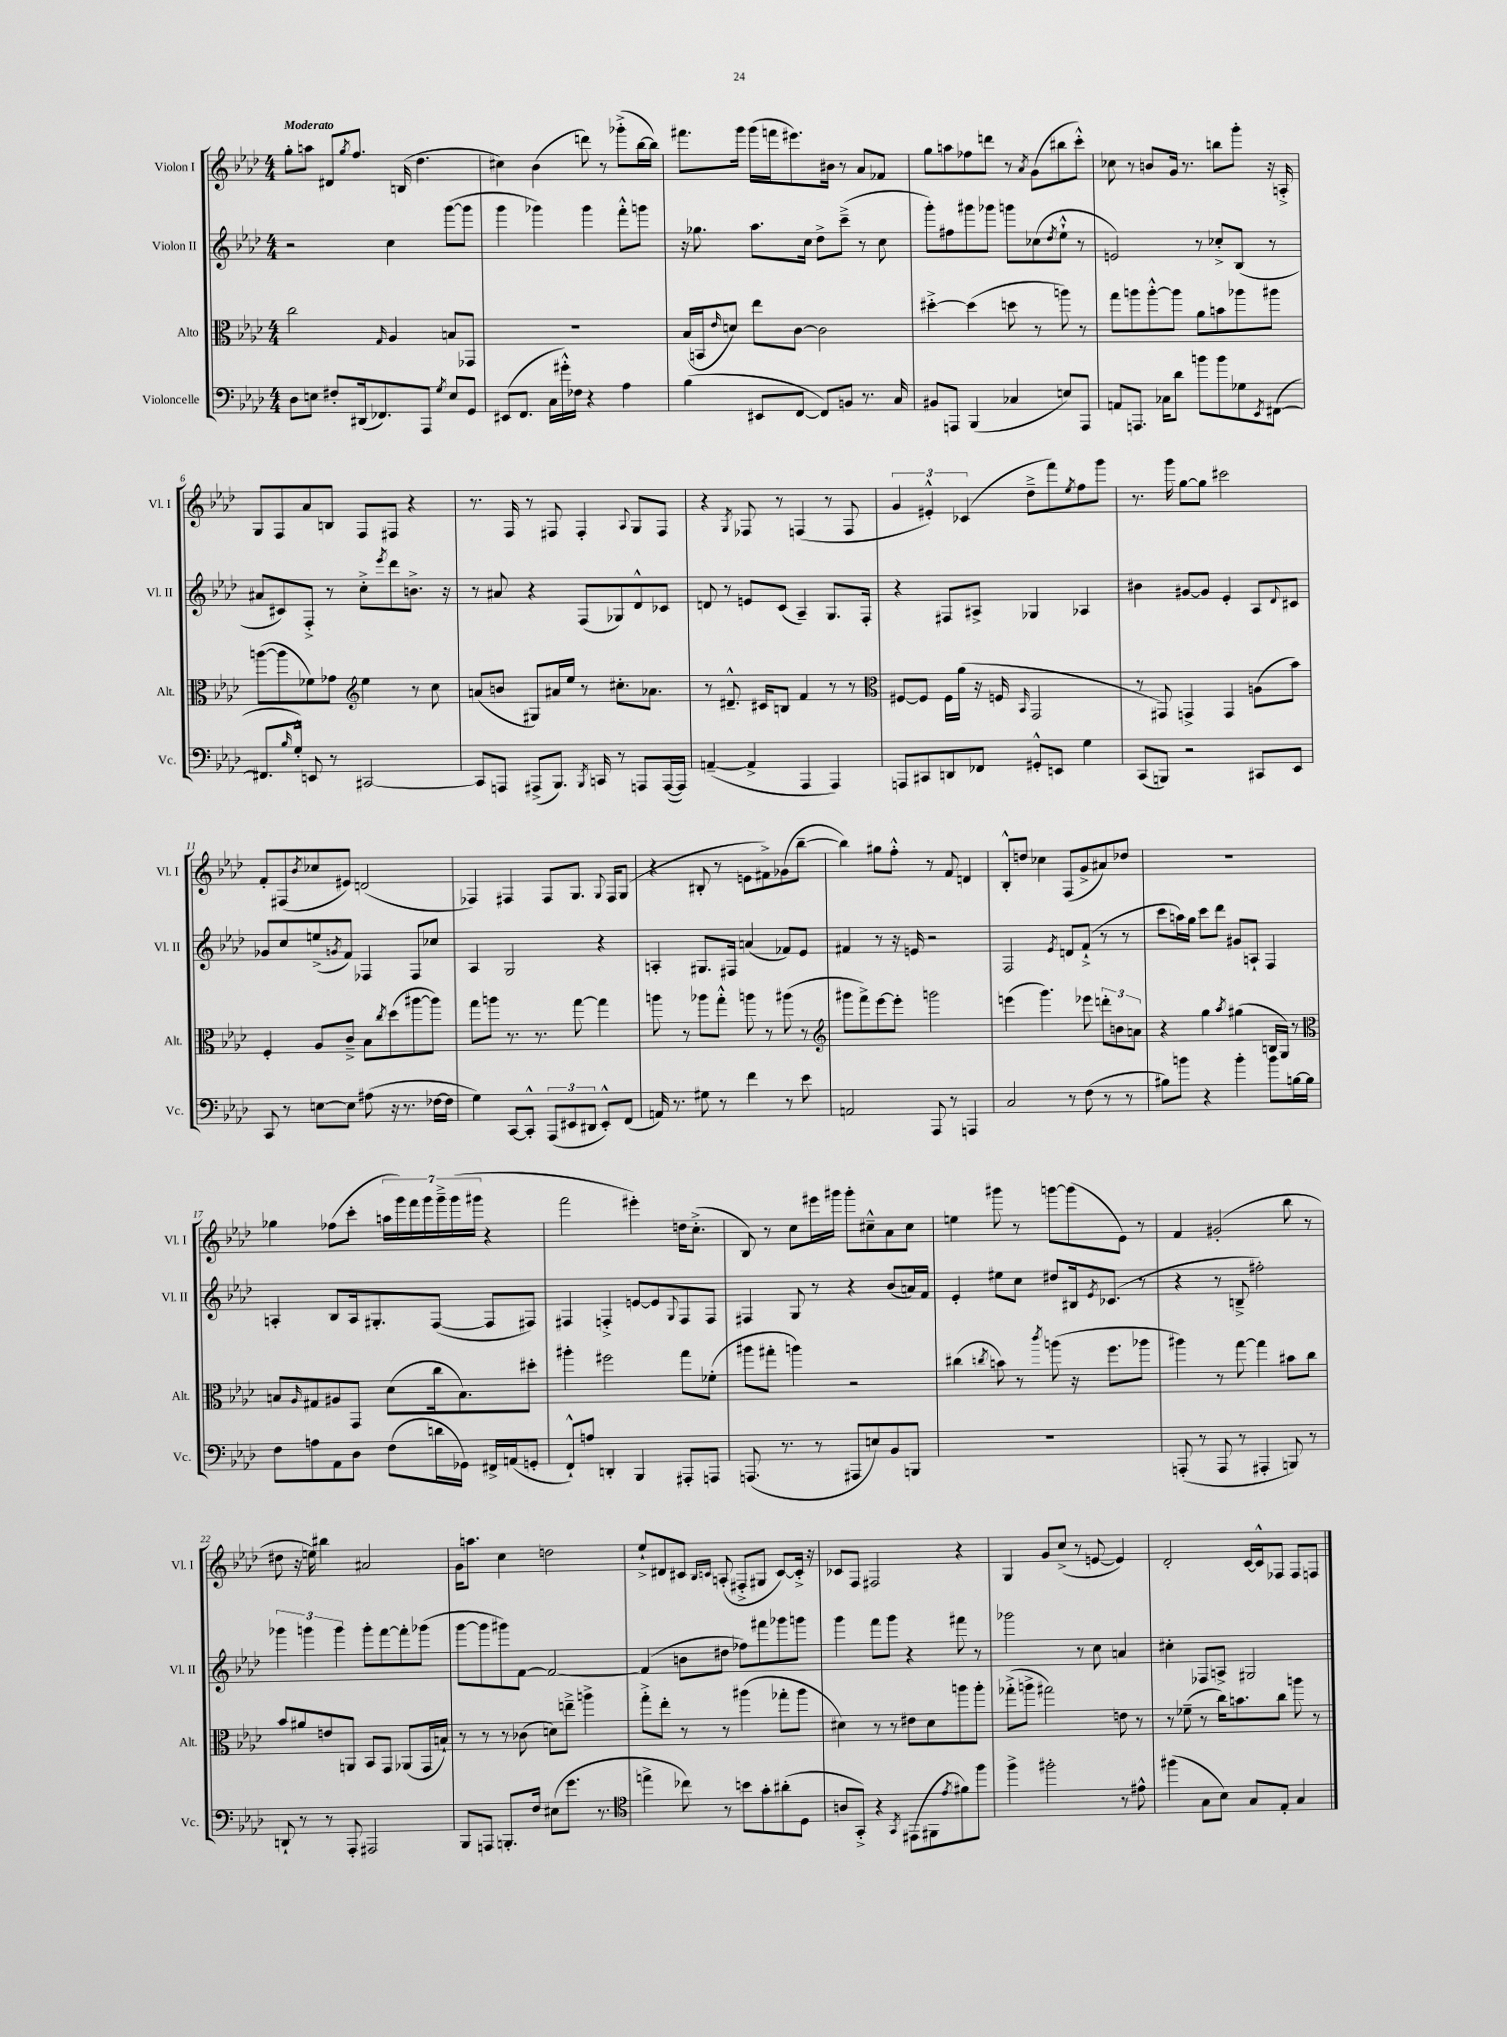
<<
\new StaffGroup <<
\new Staff = "s0" \with { instrumentName = "Violon I" shortInstrumentName = "Vl. I" } {
    \clef treble \key aes \major \numericTimeSignature \time 4/4 \tempo "Moderato"
    g''8-. a''8 dis'8 \acciaccatura { g''8 } f''8. b16( des''4. |
    cis''4) bes'4( d'''8) r8 ges'''8-.->( bes''16~ bes''16) |
    fis'''8. g'''16 g'''16( f'''16 eis'''8.) bis'16 r8 aes'8 fes'8 |
    g''8 a''8 fes''8 d'''8 r8 \acciaccatura { aes'8 } g'8( bis''8 c'''8-.-^) |
    ces''8 r8 b'8 g'16 r8. b''8 g'''8-. r16 a16-.-> |
    g8 f8 aes'8 b8 f8 fis8 r4 |
    r8. f16 r8 fis8 fis4-. \appoggiatura { aes8 } g8 fis8 |
    r4 \acciaccatura { g8 } fes8 r8 f4( r8 f8 |
    \tuplet 3/2 { g'4 eis'4-.-^) ces'4( } des''8---> f'''8) \acciaccatura { ees''8 } f''8 g'''8 |
    r8. g'''16 g''8~ g''8 cis'''2 |
    f'8-. fis8( \acciaccatura { bes'8 } ces''8 eis'8) d'2( |
    fes4) fis4 fis8 g8. \appoggiatura { g8 } fis16 g8( |
    r4 bis8-. r8 e'8 fis'8->) ges'8( bes''8~-- |
    bes''4) gis''8 f''8-.-^ r8 f'8 d'4 |
    bes8-.-^ d''8 ces''4 f8( g'8-> ais'8) des''8 |
    R1 |
    ges''4 fes''8( c'''8-. \tuplet 7/4 { a''16 g'''16) f'''16 g'''16 g'''16---> g'''16( gis'''16 } r4 |
    f'''2 eis'''4-.) d''16 c''8.-.->( |
    bes8) r8 c''8 eis'''16 gis'''16 gis'''8-. cis''8---^ aes'8 cis''8 |
    e''4 gis'''8 r8 g'''8~ g'''8( ees'8) r8 |
    f'4 gis'2-.( bes''8 r8 |
    dis''8 r16 e''16) bis''4 ais'2 |
    g'16 a''8. c''4 d''2 |
    ees''8-!-> dis'8 cis'8 \grace { bes16 c'16 } a8-.( fis8-.-> gis8 c'8~) c'16-.-> r16 |
    ces'8 f8 fis2 r4 |
    g4 g'8 c''8->( r8 e'8~ e'4) |
    des'2-. c'16~ c'16-^ fes8 fes8 f8 \bar "|." |
}
\new Staff = "s1" \with { instrumentName = "Violon II" shortInstrumentName = "Vl. II" } {
    \clef treble \key aes \major \numericTimeSignature \time 4/4
    r2 c''4 g'''8~( g'''8 |
    g'''4 ges'''4) ges'''4 f'''8-.-^ g'''8 |
    r16 ges''8. aes''8. c''16 des''8-> c'''8--->( r8 c''8 |
    g'''8-.) fis''8 gis'''8 ges'''8 g'''8 ces''8( \acciaccatura { des''8 } ees''8-!-^ r8 |
    e'2) r8 ces''8-.-> bes8( r8 |
    ais'8 cis'8) f8-.-> r8 c''8-.-> \acciaccatura { ees'''8 } des'''8 b'8.-> r16 |
    r8 ais'8 r4 f8( ges8) des'8-^ ces'8 |
    d'8 r8 e'8 c'8( aes4--) g8. f16-. |
    r4 fis8 ais8-> ges4 aes4 |
    bis'4 gis'8~ gis'8 ees'4-. aes8 \appoggiatura { des'8 } cis'8 |
    ges'8 c''8 e''8->( \acciaccatura { g'8 } f'8) fes4 fes8 ces''8 |
    aes4 g2 r4 |
    a4-. gis8. fis16 a'4( fes'8) ees'8 |
    fis'4 r8 r16 e'16 r2 |
    f2 \acciaccatura { ees'8 } d'8 f'8-!->( r8 r8 |
    c'''8 a''16) g''16 c'''8 des'''8 gis'8 a8-! f4 |
    a4-. bes8 a16 gis8.-. f8~( f8 fis8) |
    fis4 f4-.-> e'8~ e'8 \appoggiatura { g8 } f8 f8 |
    fis4 g8 r8 r4 bes'8( a'16) f'16 |
    ees'4-. eis''8 c''8 dis''8 bis16 \acciaccatura { ees'8 } ces'8.( r8 |
    r4 r8 b8---> fis''2-.) |
    \tuplet 3/2 { ges'''4 g'''4 g'''4 } g'''8-. f'''8~ f'''8-. ges'''8( |
    g'''8~ g'''8 gis'''8) f'8~ f'2~ |
    f'4( b'8 dis''8 fes''8) fis'''8 ges'''8 g'''8 |
    g'''4 f'''8 g'''8 r4 fis'''8 r8 |
    ges'''2 r8 c''8 a'4 |
    cis''4-. fes8 a8-> gis2 \bar "|." |
}
\new Staff = "s2" \with { instrumentName = "Alto" shortInstrumentName = "Alt." } {
    \clef alto \key aes \major \numericTimeSignature \time 4/4
    c''2 \grace { g16 } aes4 b8 ges,8 |
    R1 |
    bes16( b,16 \grace { ees'16 } d'8) ees''8 c'8~ c'2 |
    dis''4~-.-> dis''4( d''8 r8 a''8) r8 |
    g''8 a''8 a''8~-.-^ a''8 aes'8 b'8 aes''8 ais''8 |
    a''8~( a''8 fes'8) ges'8 \clef treble ees''4 r8 c''8 |
    a'8( b'8 gis8) ais'16 ees''16 r8 cis''8.-. aes'8. |
    r8 dis'8.---^ cis'16 b8 f'4 r8 r8 |
    \clef alto fis8~ fis8 fis16 aes'16( r16 f16 \grace { bes,16 } g,2 |
    r8 gis,8) g,4-> g,4 a8( bes'8) |
    f4-. aes8 c'8---> bes8 \acciaccatura { c''8 } des''8( ais''8~ ais''8) |
    g''8 a''8 r8. r8. g''8~ g''4 |
    a''8 r8 aes''8 g''8-.-^ a''8 r8 ais''8( r8 |
    \clef treble gis'''8 f'''8->) ees'''8~ ees'''8-. g'''2 |
    e'''4( g'''4.) ees'''8 \tuplet 3/2 { d'''8-. b'8 a'8 } |
    r4 g''4 \acciaccatura { aes''8 } gis''4( b16 g16) r8 |
    \clef alto b8 \grace { aes16 } gis8 ais8 g,8 des'8( c''16 b8.) dis''8-. |
    ais''4-. fis''2 g''8 fes'8-.( |
    ais''8 gis''8-. a''4) r2 |
    cis''4( \acciaccatura { c''8 } b'8) r8 \acciaccatura { c'''8 } a''8( r16 f''8. aes''8 |
    ais''4) r8 g''8~ g''4 bis'8 c''8 |
    bes'8 ais'8 e'8 a,8 bes,8 g,8 aes,8( g,16 b16-!) |
    r8 r8 r8 ces'8( d'8) e''8---> a''4-> |
    g''8-.-> ees''8-. r8 r8 ais''4( ges''8-. ais''8 |
    dis'4) r8 r8 eis'8 dis'8 a''8 a''8-. |
    ges''8-.->( a''8-> gis''2) e'8 r8 |
    r8 fes'8--( r8 c''16) b'8. c''8 a''8 r8 \bar "|." |
}
\new Staff = "s3" \with { instrumentName = "Violoncelle" shortInstrumentName = "Vc." } {
    \clef bass \key aes \major \numericTimeSignature \time 4/4
    des8 e8 fis8-. dis,16( fes,8.) aes,,8 \acciaccatura { g8 } e8 g,8 |
    eis,8( f,8. c16 gis'16-.-^) fes16 r4 aes4 |
    bes4( eis,8 f,8~ f,8) b,8 r8. c16 |
    bis,8 a,,8 bes,,4( ces4 e8) a,,8 |
    a,8 a,,8. ces16 des'8 b'8 b'8 ges8 \acciaccatura { ees,8 } fis,8~( |
    fis,8. \grace { bes16 } g16-.-^) e,8 r8 cis,2~ |
    cis,8 a,,8 ais,,8->( bes,,8.) \acciaccatura { bes,,8 } c,16 r8 a,,8 a,,16~( a,,16) |
    a,4~--( a,4-> aes,,4 aes,,4) |
    a,,8 cis,8 d,8 fes,8 gis,8-.-^ e,8 g4 |
    c,8( b,,8) r2 cis,8 ees,8 |
    c,8 r8 e8~ e8 ais8( r16 r8. fes16~ fes16 |
    g4) c,8~ c,8-.-^ \tuplet 3/2 { aes,,8( eis,8 dis,8 } eis,8-.-^) f,8( |
    a,16) r8. gis8 r8 f'4 r8 ees'8 |
    a,2 aes,,8 r8 a,,4 |
    c2 r8 f8( r8 r8 |
    bis8) b'8 r4 b'4-. b'8 b16~ b16 |
    f8 a8 aes,8 des8 f8( d'16 ges,16) fis,16-> a,16( g,8-. |
    f,8-!-^) a8 d,4-. bes,,4 ais,,8-. a,,8 |
    a,,8.( r8. r8 ais,,8 e8) bes,8 b,,8 |
    R1 |
    a,,8-.( r8 a,,8 r8 ais,,4-. b,,8) r8 |
    d,8-! r8 r8 aes,,8-. ais,,2 |
    bes,,8 a,,8 b,,8.-. f16 eis8( g'8. r8. |
    \clef tenor e''4-> ces''8) r8 b'8 g'8-. ais'8-.( des8 |
    a8 g,8-.->) r4 \acciaccatura { g,8 } eis,8( fis,8 \acciaccatura { ees'8 } fis'8) f''8 |
    f''4-> fis''2-. r8 eis'8-^ |
    fis''4( g8 bes8) g8 ees8-. g4 \bar "|." |
}
>>
>>
